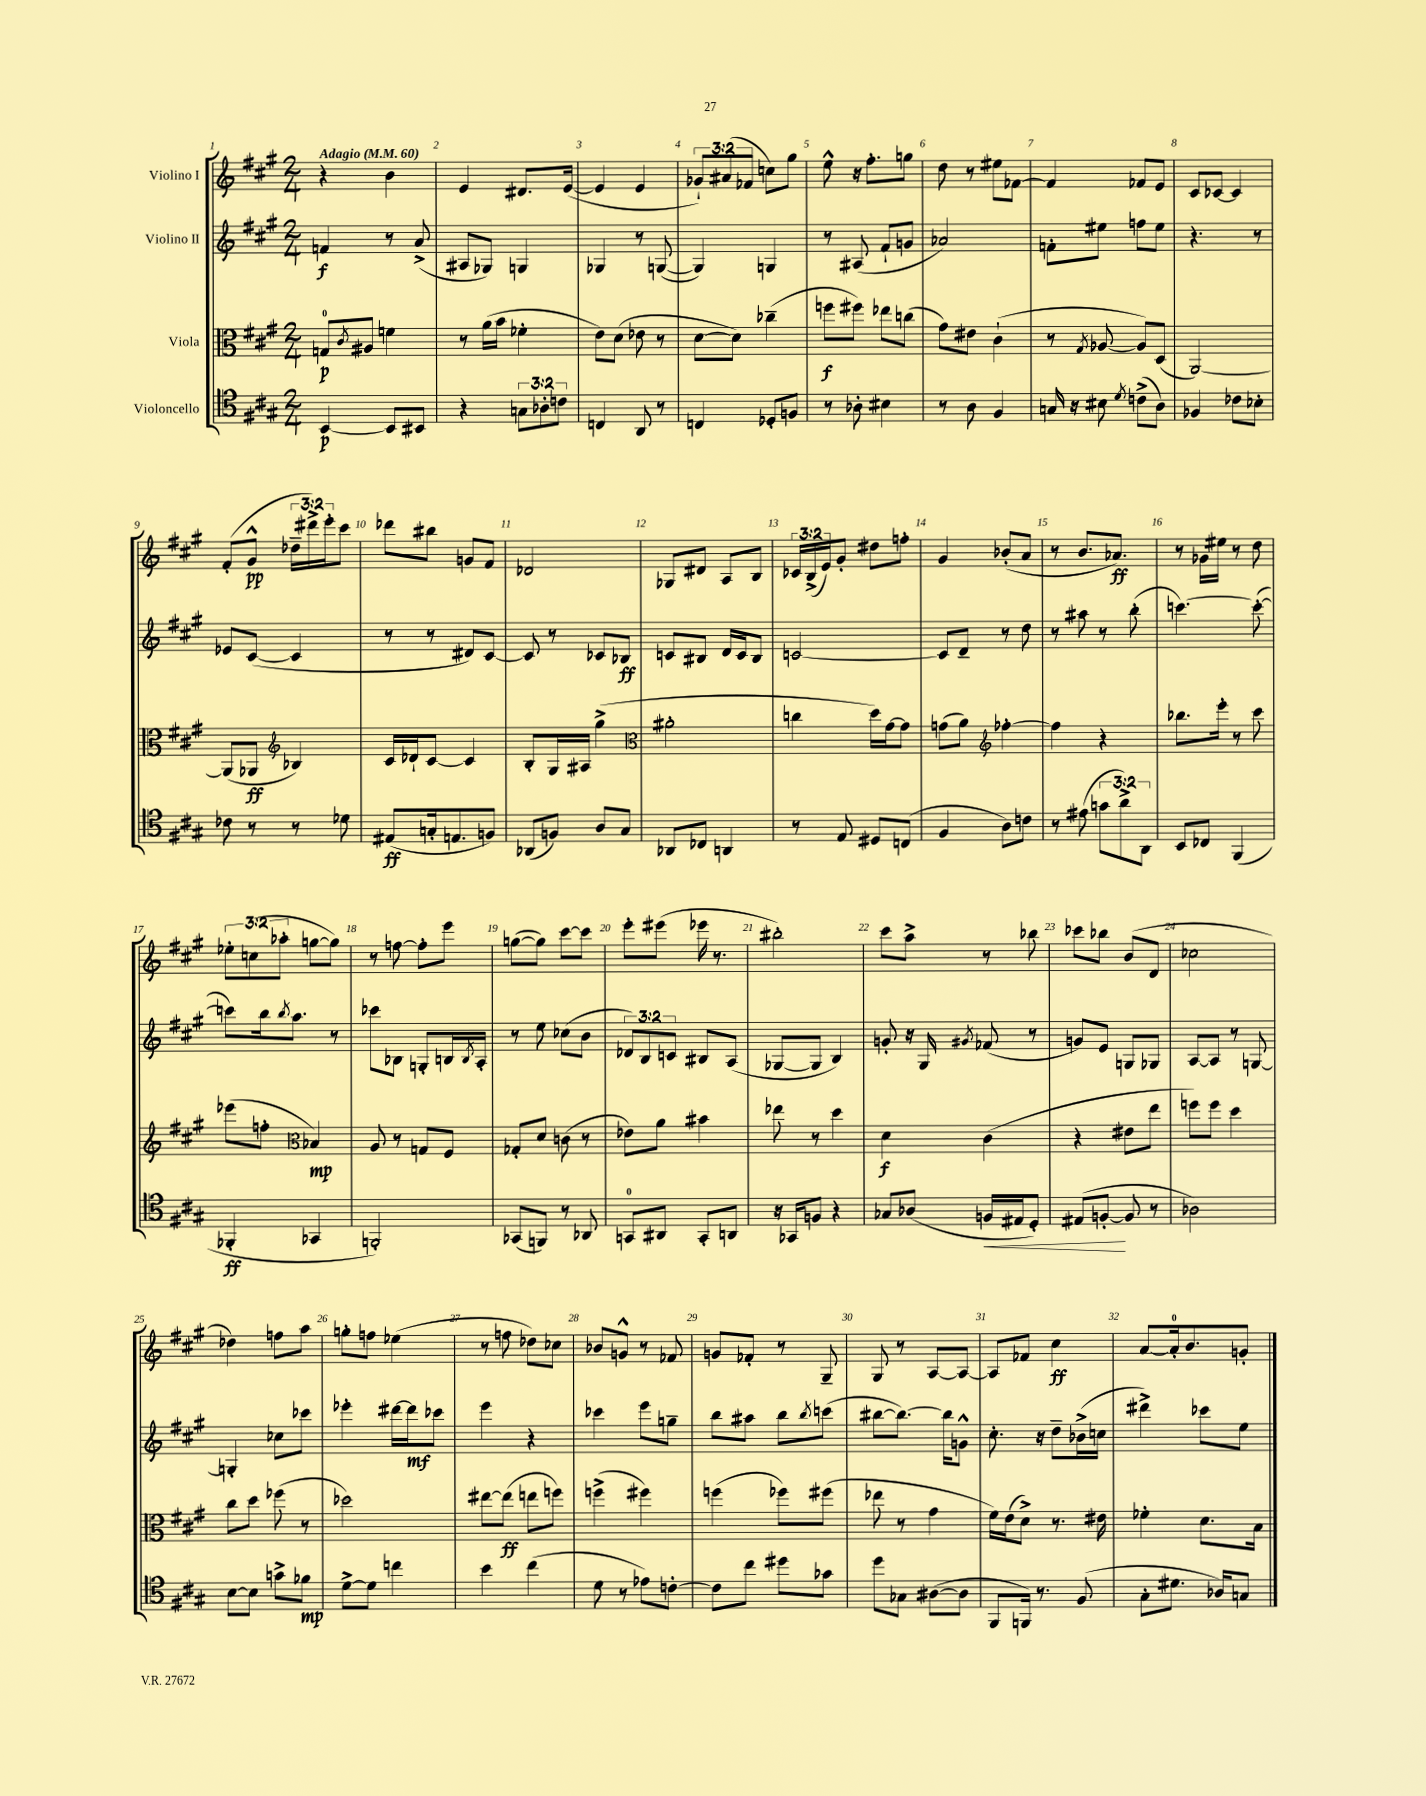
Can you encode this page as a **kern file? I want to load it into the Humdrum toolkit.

**kern	**kern	**kern	**kern
*staff4	*staff3	*staff2	*staff1
*clefC4	*clefC3	*clefG2	*clefG2
*k[f#c#g#]	*k[f#c#g#]	*k[f#c#g#]	*k[f#c#g#]
*M2/4	*M2/4	*M2/4	*M2/4
*MM60	*MM60	*MM60	*MM60
[4BB/	8G/L	4f/	4r
.	8qc#/	.	.
.	8A#/J	.	.
8BB/]L	4f\	8r	4b\
8BB#/J	.	(8a^/	.
=	=	=	=
4r	8r	8A#/L	4e/
.	(16a\LL	8G-/J)	.
.	16b\JJ	.	.
12G\L	4f-'\	4G/	8.d#/L
12A-'\	.	.	.
12c\J	.	.	.
.	.	.	([16e/Jk
=	=	=	=
4C/	8e\L)	4G-/	4e/]
.	(8d\J	.	.
8AA/	8e-\	8r	4e/
8r	8r	([8G/	.
=	=	=	=
4C/	[8d\L	4G/])	12g-`/L)
.	.	.	(12a#/
.	8d\]J)	.	.
.	.	.	12f-/J
8D-'/L	(4cc-~\	4G/	8cc\L)
8F/J	.	.	8gg#\J
=	=	=	=
8r	8ff\L	8r	8ee^^\
8A-'\	8ff#\J)	(8A#/	16r
.	.	.	8.ff#'\L
4B#\	8ee-\L	8f#`/L	.
.	(8cc\J	8g/J	8gg\J
=	=	=	=
8r	8g#\L)	2a-/)	8dd\
8A\	8e#\J	.	8r
4F#/	(4c#`\	.	8ee#\L
.	.	.	[8f-\J
=	=	=	=
16G/	8r	8f'\L	4f-/]
16r	.	.	.
.	8qG#/	.	.
8B#\	[8A-/	8ee#\J	.
8qd/	.	.	.
(8c^\L	8A-/]L)	8ff\L	8f-/L
8A\J)	(8D/J	8ee#\J	8e/J
=	=	=	=
4F-/	[2AA/)	4.r	8c#/L
.	.	.	[8c-/J
8c-\L	.	.	4c-/]
8B-'\J	.	8r	.
=	=	=	=
8c-\	(8AA/]L	8e-/L	(8f#'/L
8r	8AA-/J	([8c#/J	8g#^^/J
*	*clefG2	*	*
8r	4B-/)	4c#/]	24dd-~\LL
.	.	.	24ddd#^\)
.	.	.	24eee'\J
8d-\	.	.	8ccc#\J
=	=	=	=
(8E#/L	16c#/LL	8r	8ddd-\L
.	16d-`/J	.	.
16G'/k	[8c#/J	8r	8bb#\J
8.E/	.	.	.
.	4c#/]	8d#/L)	8g/L
8F/J)	.	[8c#/J	8f#/J
=	=	=	=
(8AA-/L	8B'/L	8c#/]	2d-/
8F/J)	16G#/L	8r	.
.	16A#/JJ	.	.
8A/L	(4gg#^\	8c-/L	.
8G#/J	.	8B-/J	.
=	=	=	=
*	*clefC3	*	*
8AA-/L	2a#'\	8c/L	8G-/L
8C-/J	.	8B#/J	8d#/J
4AA/	.	16d/LL	8A/L
.	.	16c/J	.
.	.	8B#/J	8B/J
=	=	=	=
8r	4cc\	[2c/	24c-/LL
.	.	.	(24B^/
.	.	.	24e/J)
8E/	.	.	8g#'/J
8D#/L	16dd\LL)	.	8dd#\L
.	[16g#\J	.	.
(8C/J	8g#\]J	.	8ff'\J
=	=	=	=
4F#/	(8g\L	8c/]L	4g#/
.	8a\J)	8d~/J	.
*	*clefG2	*	*
8A\L)	[4ff-'\	8r	(8b-'/L
8c\J	.	8dd\	8a/J
=	=	=	=
8r	4ff-\]	8r	8r
(8e#\	.	8aa#\	8.b/L
12g\L	4r	8r	.
.	.	.	8.a-/J)
12a^\)	.	.	.
.	.	(8bb'\	.
12AA\J	.	.	.
=	=	=	=
8BB/L	8.bb-\L	[4.ccc\)	8r
8C-/J	.	.	16g-\LL
.	16eee'\Jk	.	16ee#\JJ
(4FF#/	8r	.	8r
.	8ccc#\	(8ccc'\_	8dd\
=	=	=	=
4FF-'/	(8eee-\L	8ccc\]L)	12ee-'\L
.	.	.	(12cc\
.	8ff'\J	16bb\k	.
.	.	.	12aa-'\J
.	.	8qbb/	.
.	.	8.aa\J	.
*	*clefC3	*	*
4GG-/	4B-/)	.	[8gg\L
.	.	8r	8gg\]J)
=	=	=	=
2FF'/)	8A/	8ccc-\L	8r
.	8r	8B-\J	[8ff\
.	8G/L	8G'/L	8ff'\]L
.	8F#/J	16B/L	8eee\J
.	.	8qB/	.
.	.	16A'/JJ	.
=	=	=	=
(8GG-/L	8G-'/L	8r	([8gg\L
8FF/J)	8d/J	8ee\	8gg\]J)
8r	(8c\	(8cc-\L	[8ccc#\L
8AA-/	8r	8b\J	8ccc#\]J
=	=	=	=
8GG/L	8e-\L)	12d-/L)	8eee'\L
.	.	12B/	.
8AA#/J	8a\J	.	(8eee#\J
.	.	12c/J	.
8GG'/L	4b#\	8B#/L	16eee-\
.	.	.	8.r
8AA/J	.	(8A/J	.
=	=	=	=
16r	8ee-\	[8G-/L	2bb#'\)
16GG-/LK	.	.	.
8F/J	8r	8G-/]J	.
4r	4dd\	4B/)	.
=	=	=	=
8G-/L	4d\	8g'/	8ccc#\L
(8A-/J	.	16r	8aa^\J
.	.	16G#/	.
.	.	8qg#/	.
16F/LL	(4c#\	(8f-/	8r
16E#/J	.	.	.
8D'/J)	.	8r	8bb-\
=	=	=	=
(8E#/L	4r	8g/L)	8ccc-\L
[8F'/J	.	8e/J	8bb-\J
8F/]	8e#\L	8G/L	(8b/L
8r	8ee\J	8G-/J	8d/J
=	=	=	=
2A-\)	8ff\L)	[8A/L	2cc-\
.	8ff\J	8A/]J	.
.	4dd\	8r	.
.	.	[8G/	.
=	=	=	=
[8B\L	8cc#\L	4G'/]	4dd-\)
8B\]J	8dd\J	.	.
8g^\L	(8ff-\	8cc-\L	8ff\L
8f-\J	8r	8ccc-\J	8aa\J
=	=	=	=
[8d^\L	2dd-\)	4eee-'\	8gg'\L
8d\]J	.	.	8ff\J
4cc\	.	[16ddd#\LL	(4ee-\
.	.	16ddd#\]J	.
.	.	8ccc-\J	.
=	=	=	=
4b\	[8ee#\L	4eee\	8r
.	(8ee#\]J	.	8ff\
(4cc#\	8ee\L	4r	8dd-\L)
.	8ff\J)	.	8cc-\J
=	=	=	=
8d\	(4ff^\	4ccc-\	8b-/L
8r	.	.	8g^^/J
8e-\L)	4ff#\)	8eee\L	8r
[8c'\J	.	8gg~\J	8f-/
=	=	=	=
8c\]L	(4ff\	8bb\L	8g/L
8cc#\J	.	8aa#\J	8f-'/J
8dd#\L	8ff-\L)	8bb\L	8r
.	.	8qbb/	.
8g-\J	(8ff#\J	(8ccc\J	8G#~/
=	=	=	=
8dd\L	8ee-\	[8bb#\L	8G#/
8G-\J	8r	8.bb#\_J)	8r
([8A#\L	4g#\	.	[8A/L
.	.	16bb#\]LK	.
8A#\]J	.	8g^^\J	8A/_J
=	=	=	=
8FF#/L	16f#\LL)	8.cc#'\	8A/]L
.	(16e\J	.	.
16FF/Jk)	8d^\J)	.	8f-/J
8.r	.	16r	.
.	8.r	8dd~\L	4cc#\
(8F#/	.	(16b-^\L	.
.	16e#\	16cc\JJ	.
=	=	=	=
8G#'\L	4f-'\	4ddd#^\)	[8a/L
8.d#\J	.	.	16a'/]k
.	.	.	8.b/
.	8.d\L	8ccc-\L	.
16A-/LK)	.	.	.
8G/J	.	8ee\J	8g'/J
.	16B\Jk	.	.
==	==	==	==
*-	*-	*-	*-
